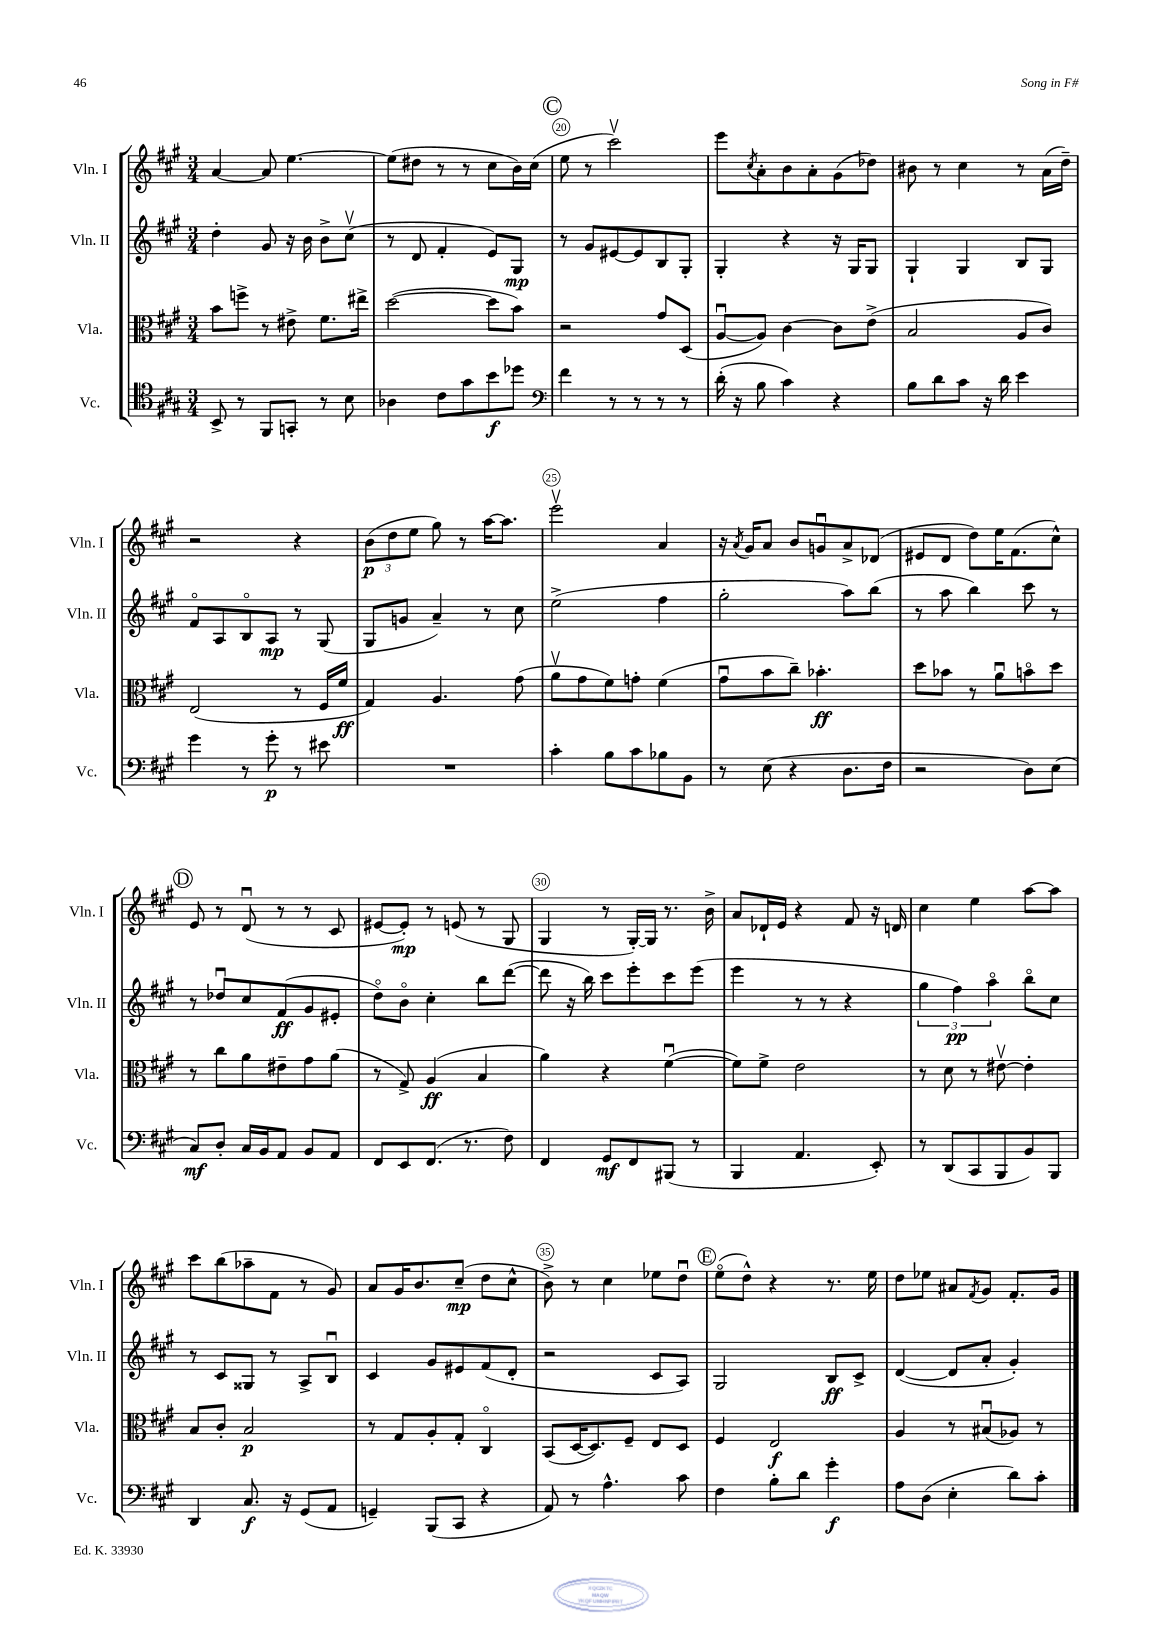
<<
\new StaffGroup <<
\new Staff = "s0" \with { instrumentName = "Vln. I" shortInstrumentName = "Vln. I" } {
    \clef treble \key a \major \numericTimeSignature \time 3/4
    a'4~ a'8 e''4.~ |
    e''8( dis''8 r8 r8 cis''8 b'16) cis''16( |
    \mark \markup { \circle "C" } e''8 r8 cis'''2\upbow) |
    e'''8 \acciaccatura { cis''8 } a'8-. b'8 a'8-. gis'8( des''8) |
    bis'8 r8 cis''4 r8 a'16( d''16--) |
    r2 r4 |
    \tuplet 3/2 { b'8\p( d''8 e''8 } gis''8) r8 a''16~ a''8. |
    e'''2\upbow a'4 |
    r16 \acciaccatura { a'8 } gis'16 a'8 b'8 g'8\downbow a'8-> des'8( |
    eis'8 d'8 d''8) e''16 fis'8.( cis''8-^) |
    \mark \markup { \circle "D" } e'8 r8 d'8\downbow( r8 r8 cis'8 |
    eis'8~ eis'8-.\mp) r8 e'8( r8 gis8 |
    gis4 r8 gis16~-.) gis16 r8. b'16-> |
    a'8 des'16-! e'16 r4 fis'8 r16 d'16 |
    cis''4 e''4 a''8~ a''8 |
    cis'''8 b''8( aes''8-- fis'8 r8 gis'8) |
    a'8 gis'16 b'8. cis''8--\mp( d''8 cis''8-^ |
    b'8->) r8 cis''4 ees''8 d''8\downbow |
    \mark \markup { \circle "E" } e''8\flageolet( d''8-^) r4 r8. e''16 |
    d''8 ees''8 ais'8 \acciaccatura { fis'8 } gis'8 fis'8.-. gis'16 \bar "|." |
}
\new Staff = "s1" \with { instrumentName = "Vln. II" shortInstrumentName = "Vln. II" } {
    \clef treble \key a \major \numericTimeSignature \time 3/4
    d''4-. gis'8 r16 b'16 b'8-> cis''8\upbow( |
    r8 d'8 fis'4-. e'8) gis8\mp |
    \mark \markup { \circle "C" } r8 gis'8 eis'8~ eis'8 b8 gis8-. |
    gis4-. r4 r16 gis16 gis8 |
    gis4-! gis4 b8 gis8 |
    fis'8\flageolet a8 b8\flageolet a8\mp r8 gis8( |
    gis8 g'8 a'4--) r8 cis''8 |
    e''2->( fis''4 |
    gis''2-. a''8) b''8( |
    r8 a''8 b''4) cis'''8 r8 |
    \mark \markup { \circle "D" } r8 des''8\downbow cis''8 fis'8\ff( gis'8 eis'8-. |
    d''8\flageolet) b'8\flageolet cis''4-. b''8 d'''8~( |
    d'''8 r16 b''16) cis'''8 e'''8-. cis'''8 e'''8( |
    e'''4 r8 r8 r4 |
    \tuplet 3/2 { gis''4 fis''4\pp) a''4\flageolet } b''8\flageolet cis''8 |
    r8 cis'8 gisis8 r8 a8-> b8\downbow |
    cis'4 gis'8 eis'8 fis'8( d'8-. |
    r2 cis'8 a8) |
    \mark \markup { \circle "E" } gis2 b8\ff cis'8-> |
    d'4~( d'8 a'8-. gis'4-.) \bar "|." |
}
\new Staff = "s2" \with { instrumentName = "Vla." shortInstrumentName = "Vla." } {
    \clef alto \key a \major \numericTimeSignature \time 3/4
    b'8 f''8-> r8 eis'8-> fis'8. eis''16-> |
    d''2~( d''8 b'8) |
    \mark \markup { \circle "C" } r2 gis'8 d8( |
    a8~\downbow a8) cis'4~ cis'8 e'8->( |
    b2 a8 cis'8) |
    e2( r8 fis16 fis'16\ff |
    gis4) a4. gis'8( |
    a'8\upbow gis'8 fis'8) g'8-. fis'4( |
    gis'8\downbow b'8 cis''8--) bes'4.-.\ff |
    d''8 bes'8 r8 a'8\downbow b'8\flageolet d''8 |
    \mark \markup { \circle "D" } r8 cis''8 a'8 eis'8-- gis'8 a'8( |
    r8 gis8->) a4\ff( b4 |
    a'4) r4 fis'4~\downbow( |
    fis'8) fis'8-> e'2 |
    r8 d'8 r8 eis'8~\upbow eis'4-. |
    b8 cis'8-. b2\p |
    r8 gis8 a8-. gis8-. cis4\flageolet |
    b,8( d16~ d8.) fis8-- e8 d8 |
    \mark \markup { \circle "E" } fis4 e2\f |
    a4 r8 bis8\downbow( aes8) r8 \bar "|." |
}
\new Staff = "s3" \with { instrumentName = "Vc." shortInstrumentName = "Vc." } {
    \clef tenor \key a \major \numericTimeSignature \time 3/4
    b,8-> r8 fis,8 g,8-. r8 b8 |
    aes4 cis'8 gis'8 b'8\f des''8 |
    \mark \markup { \circle "C" } \clef bass fis'4 r8 r8 r8 r8 |
    d'16-.( r16 b8 cis'4) r4 |
    b8 d'8 cis'8 r16 d'16 e'4 |
    gis'4 r8 gis'8-.\p r8 eis'8 |
    R2. |
    cis'4-. b8 cis'8 bes8 b,8 |
    r8 e8( r4 d8. fis16 |
    r2 d8) e8( |
    \mark \markup { \circle "D" } cis8\mf) d8-. cis16 b,16 a,8 b,8 a,8 |
    fis,8 e,8 fis,8.( r8. fis8) |
    fis,4 gis,8\mf fis,8 bis,,8( r8 |
    b,,4 a,4. e,8-.) |
    r8 d,8( cis,8 b,,8 b,8) b,,8 |
    d,4 cis8.\f r16 gis,8( a,8 |
    g,4--) b,,8( cis,8 r4 |
    a,8) r8 a4.-^ cis'8 |
    \mark \markup { \circle "E" } fis4 b8-. d'8 gis'4-.\f |
    a8 d8( e4-. d'8) cis'8-. \bar "|." |
}
>>
>>
\layout { \context { \Score currentBarNumber = #18 \override BarNumber.break-visibility = ##(#f #t #t) barNumberVisibility = #(every-nth-bar-number-visible 5) \override BarNumber.stencil = #(make-stencil-circler 0.1 0.3 ly:text-interface::print) } }
